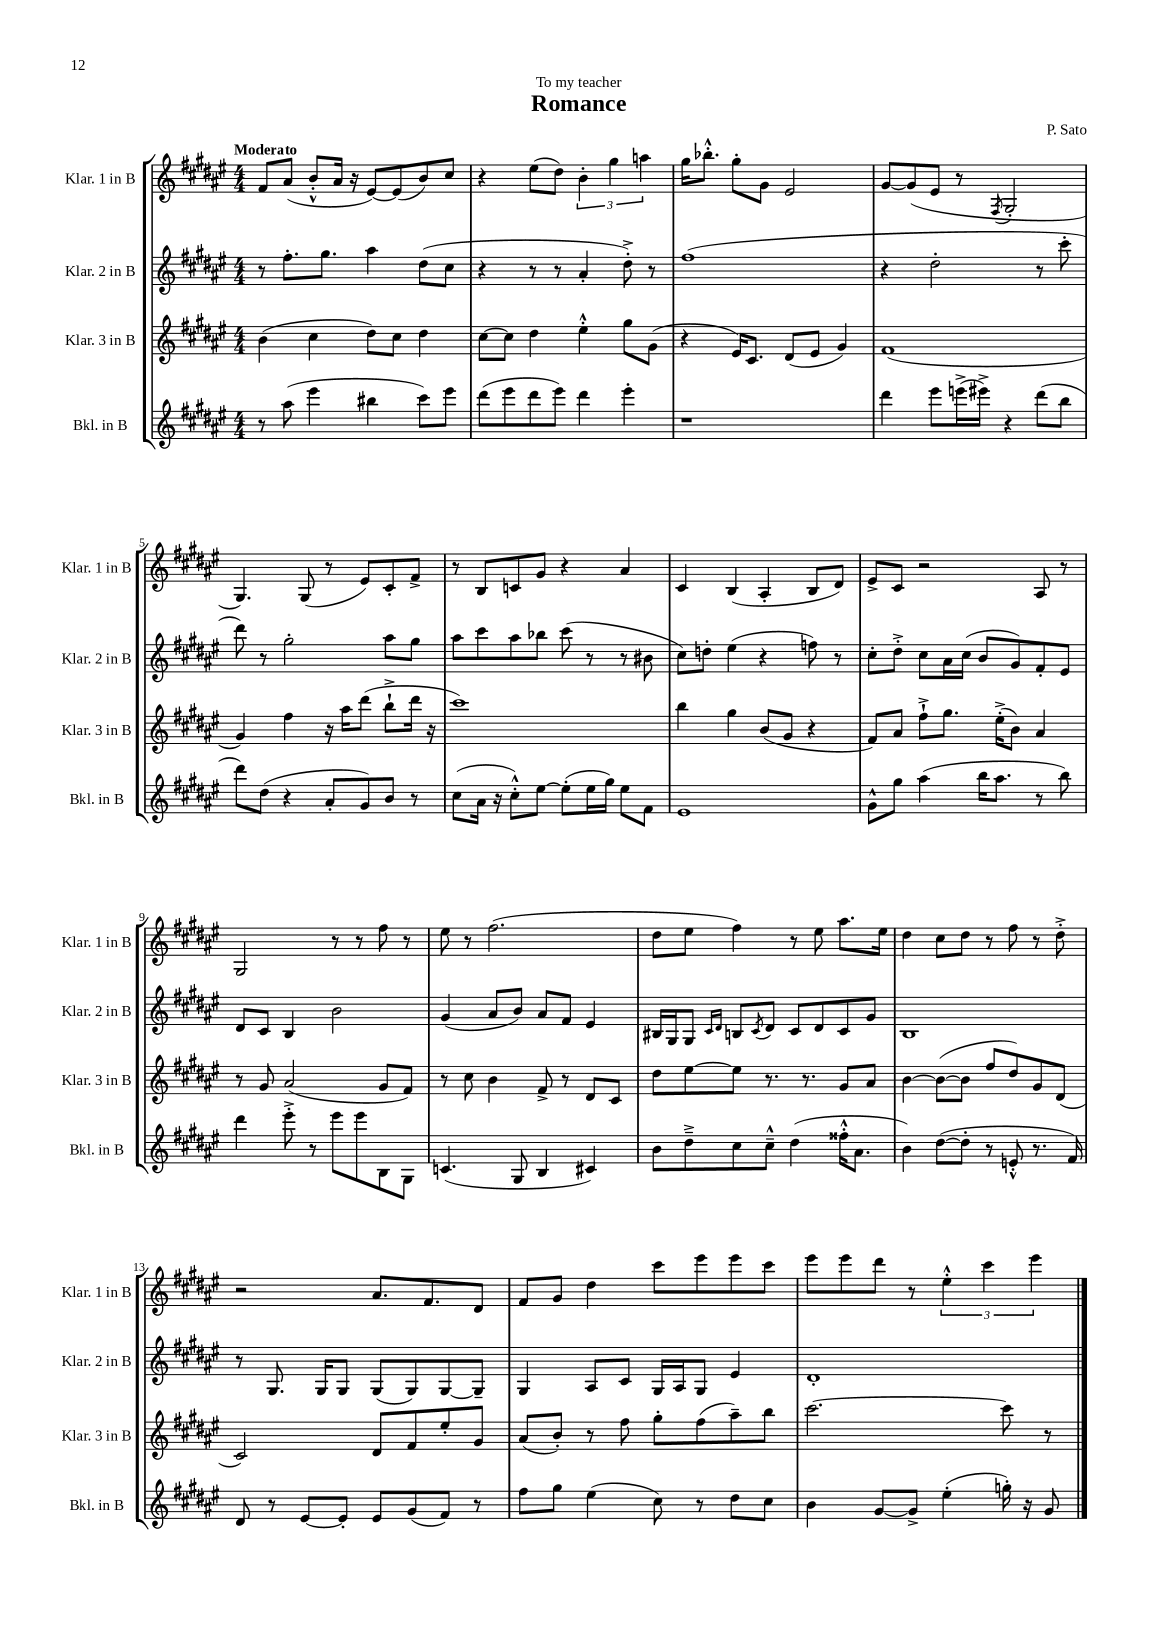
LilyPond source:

\header { title = "Romance" composer = "P. Sato" dedication = "To my teacher" }
<<
\new StaffGroup <<
\new Staff = "s0" \with { instrumentName = "Klar. 1 in B" shortInstrumentName = "Klar. 1 in B" } {
    \clef treble \key fis \major \numericTimeSignature \time 4/4 \tempo "Moderato"
    fis'8 ais'8( b'8-.-^ ais'16 r16 eis'8~) eis'8( b'8) cis''8 |
    r4 eis''8( dis''8) \tuplet 3/2 { b'4-. gis''4 a''4 } |
    gis''16 bes''8.-.-^ gis''8-. gis'8 eis'2 |
    gis'8~ gis'8( eis'8 r8 \acciaccatura { fis8 } gis2-. |
    gis4.) gis8( r8 eis'8) cis'8-. fis'8-> |
    r8 b8 c'8 gis'8 r4 ais'4 |
    cis'4 b4( ais4-. b8 dis'8) |
    eis'8-> cis'8 r2 ais8 r8 |
    gis2 r8 r8 fis''8 r8 |
    eis''8 r8 fis''2.( |
    dis''8 eis''8 fis''4) r8 eis''8 ais''8. eis''16 |
    dis''4 cis''8 dis''8 r8 fis''8 r8 dis''8-.-> |
    r2 ais'8. fis'8. dis'8 |
    fis'8 gis'8 dis''4 cis'''8 eis'''8 eis'''8 cis'''8 |
    eis'''8 eis'''8 dis'''8 r8 \tuplet 3/2 { eis''4-.-^ cis'''4 eis'''4 } \bar "|." |
}
\new Staff = "s1" \with { instrumentName = "Klar. 2 in B" shortInstrumentName = "Klar. 2 in B" } {
    \clef treble \key fis \major \numericTimeSignature \time 4/4
    r8 fis''8.-. gis''8. ais''4 dis''8( cis''8 |
    r4 r8 r8 ais'4-. dis''8-.->) r8 |
    fis''1( |
    r4 dis''2-. r8 cis'''8-. |
    dis'''8) r8 gis''2-. ais''8 gis''8 |
    ais''8 cis'''8 ais''8 bes''8 cis'''8( r8 r8 bis'8 |
    cis''8) d''8-. eis''4( r4 f''8) r8 |
    cis''8-. dis''8-.-> cis''8 ais'16 cis''16( b'8 gis'8) fis'8-. eis'8 |
    dis'8 cis'8 b4 b'2 |
    gis'4( ais'8 b'8) ais'8 fis'8 eis'4 |
    bis16 gis16 gis8 \grace { cis'16 dis'16 } b8 \acciaccatura { cis'8 } dis'8 cis'8 dis'8 cis'8 gis'8 |
    b1 |
    r8 gis8. gis16 gis8 gis8( gis8) gis8~ gis8-- |
    gis4 ais8 cis'8 gis16 ais16 gis8 eis'4 |
    dis'1-. \bar "|." |
}
\new Staff = "s2" \with { instrumentName = "Klar. 3 in B" shortInstrumentName = "Klar. 3 in B" } {
    \clef treble \key fis \major \numericTimeSignature \time 4/4
    b'4( cis''4 dis''8) cis''8 dis''4 |
    cis''8~ cis''8 dis''4 eis''4-.-^ gis''8 gis'8( |
    r4 eis'16) cis'8. dis'8( eis'8 gis'4) |
    fis'1( |
    gis'4) fis''4 r16 ais''16 dis'''8( b''8-!-> dis'''16 r16 |
    cis'''1) |
    b''4 gis''4 b'8( gis'8 r4 |
    fis'8) ais'8 fis''8-!-> gis''8. eis''16-.->( b'8) ais'4 |
    r8 gis'8 ais'2( gis'8 fis'8) |
    r8 cis''8 b'4 fis'8-> r8 dis'8 cis'8 |
    dis''8 eis''8~ eis''8 r8. r8. gis'8 ais'8 |
    b'4~ b'8~( b'8 fis''8 dis''8) gis'8 dis'8( |
    cis'2) dis'8 fis'8 eis''8-. gis'8 |
    ais'8( b'8-.) r8 fis''8 gis''8-. fis''8( ais''8--) b''8 |
    cis'''2.~ cis'''8 r8 \bar "|." |
}
\new Staff = "s3" \with { instrumentName = "Bkl. in B" shortInstrumentName = "Bkl. in B" } {
    \clef treble \key fis \major \numericTimeSignature \time 4/4
    r8 ais''8( eis'''4 bis''4 cis'''8) eis'''8 |
    dis'''8( eis'''8 dis'''8 eis'''8) dis'''4 eis'''4-. |
    r1 |
    dis'''4 eis'''8 e'''16->( eis'''16->) r4 dis'''8( b''8 |
    dis'''8) dis''8( r4 ais'8-. gis'8) b'8 r8 |
    cis''8( ais'16 r16 cis''8-.-^) eis''8~ eis''8-.( eis''16 gis''16) eis''8 fis'8 |
    eis'1 |
    gis'8-^ gis''8 ais''4( b''16 ais''8. r8 b''8) |
    dis'''4 eis'''8-.-> r8 eis'''8 eis'''8 b8 gis8 |
    c'4.( gis8 b4 cis'4) |
    b'8 dis''8---> cis''8 cis''8---^ dis''4( fisis''16-.-^ ais'8. |
    b'4) dis''8~( dis''8-. r8 e'8-.-^ r8. fis'16) |
    dis'8 r8 eis'8~ eis'8-. eis'8 gis'8( fis'8) r8 |
    fis''8 gis''8 eis''4( cis''8) r8 dis''8 cis''8 |
    b'4 gis'8~ gis'8-> eis''4-.( g''16-.) r16 gis'8 \bar "|." |
}
>>
>>
